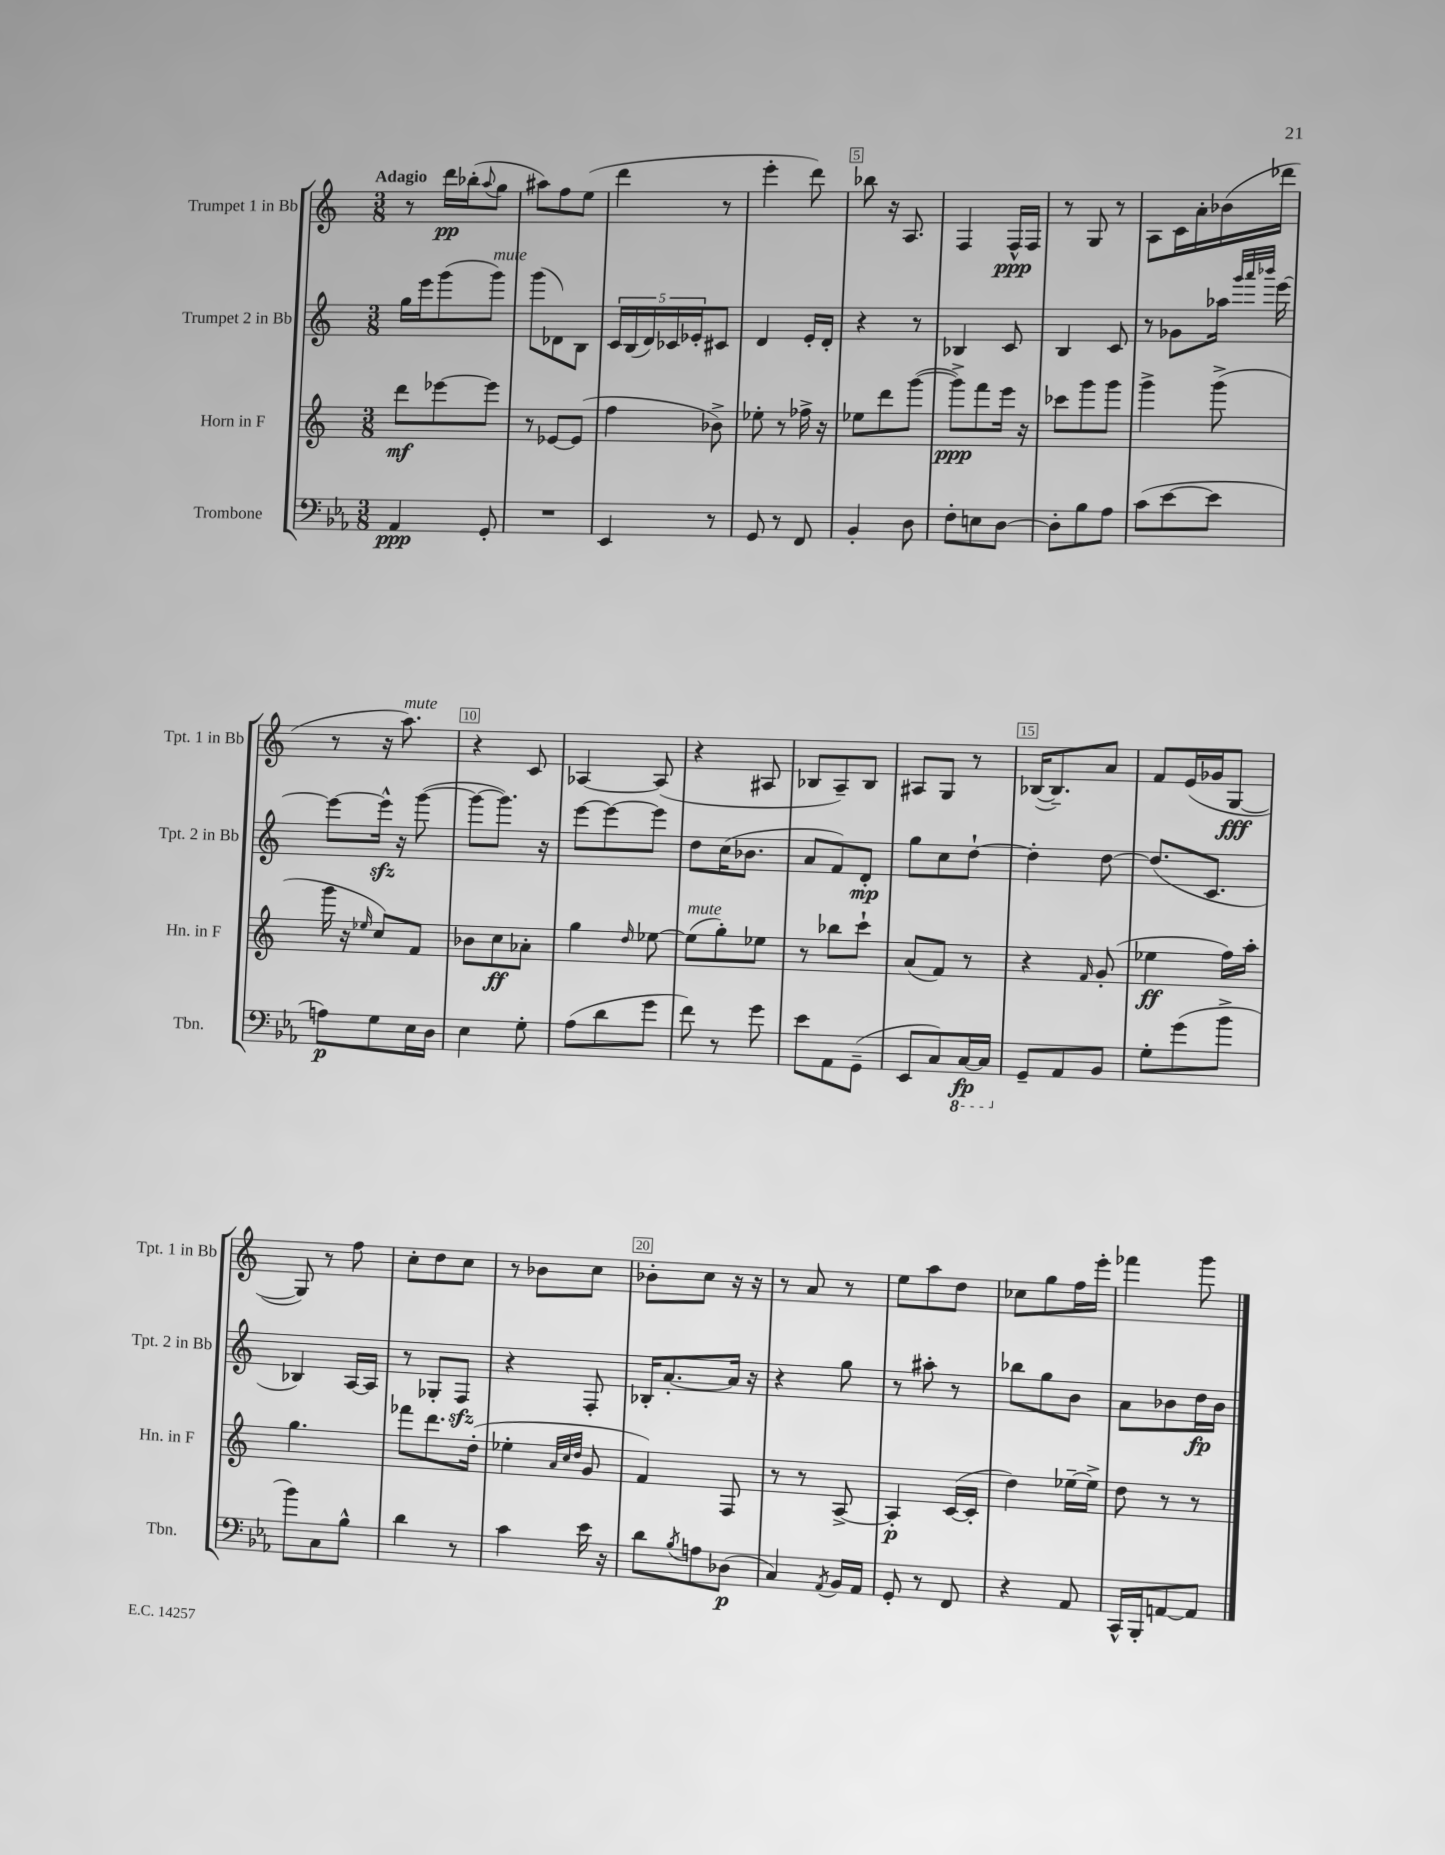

**kern	**dynam	**kern	**dynam	**kern	**dynam	**kern	**dynam
*part4	*part4	*part3	*part3	*part2	*part2	*part1	*part1
*staff4	*staff4	*staff3	*staff3	*staff2	*staff2	*staff1	*staff1
*I"Trombone	*	*I"Horn in F	*	*I"Trumpet 2 in Bb	*	*I"Trumpet 1 in Bb	*
*I'Tbn.	*	*I'Hn. in F	*	*I'Tpt. 2 in Bb	*	*I'Tpt. 1 in Bb	*
*clefF4	*	*clefG2	*	*clefG2	*	*clefG2	*
*k[b-e-a-]	*	*k[]	*	*k[]	*	*k[]	*
*M3/8	*	*M3/8	*	*M3/8	*	*M3/8	*
=1	=1	=1	=1	=1	=1	=1	=1
!	!	!	!	!	!	!LO:TX:a:B:t=Adagio	!
4AA-/	ppp	8ddd\L	mf	16gg\LL	.	8r	.
.	.	.	.	16eee\J	.	.	.
.	.	[8eee-X\	.	(8ggg\	.	16ddd\LL	pp
.	.	.	.	.	.	(16bb-X'\J	.
.	.	.	.	.	.	8qqaa/	.
!	!	!	!	!LO:TX:a:i:t=mute	!	!	!
8GG'/	.	8eee-\J]	.	8ggg\J)	.	8gg\J	.
=2	=2	=2	=2	=2	=2	=2	=2
4.r	.	8r	.	(8ggg\L	.	8aa#X\L)	.
.	.	[8e-X/L	.	8d-X\)	.	8ff\	.
.	.	(8e-/J]	.	8B\J	.	(8ee\J	.
=3	=3	=3	=3	=3	=3	=3	=3
4EE-/	.	4ff\	.	20c/LL	.	4ddd\	.
.	.	.	.	(20B/	.	.	.
.	.	.	.	20d/)	.	.	.
.	.	.	.	20c-X/	.	.	.
.	.	.	.	20e-X'/J	.	.	.
8r	.	8b-X^\)	.	8c#X/J	.	8r	.
=4	=4	=4	=4	=4	=4	=4	=4
8GG/	.	8ee-X'\	.	4d/	.	4eee'\	.
8r	.	8r	.	.	.	.	.
8FF/	.	16ff-X^\	.	16e'/LL	.	8ddd\)	.
.	.	16r	.	16d'/JJ	.	.	.
=5	=5	=5	=5	=5	=5	=5	=5
4BB-'/	.	8ee-X\L	.	4r	.	8bb-X\	.
.	.	8ddd\	.	.	.	16r	.
.	.	.	.	.	.	8.A/	.
8D\	.	([8ggg\J	.	8r	.	.	.
=6	=6	=6	=6	=6	=6	=6	=6
8F'\L	.	8ggg^\L])	ppp	4B-X/	.	4F/	.
8En\	.	8fff\	.	.	.	.	.
[8D\J	.	16eee\Jk	.	8c/	.	16F^^/LL	ppp
.	.	16r	.	.	.	16F/JJ	.
=7	=7	=7	=7	=7	=7	=7	=7
8D'\L]	.	8ccc-X\L	.	4B/	.	8r	.
8B-\	.	8ggg\	.	.	.	8G/	.
8A-\J	.	8ggg\J	.	8c/	.	8r	.
=8	=8	=8	=8	=8	=8	=8	=8
(8c\L	.	4ggg^\	.	8r	.	8A\L	.
[8e-\	.	.	.	8g-X\L	.	16c\L	.
.	.	.	.	.	.	16a'\	.
8e-\J]	.	(8ggg^\	.	16aa-X\Jk	.	(16b-X\	.
.	.	.	.	32qqggg/LLL	.	.	.
.	.	.	.	32qqaaa/	.	.	.
.	.	.	.	32qqbbb-X/JJJ	.	.	.
.	.	.	.	[16eee\	.	16ddd-X\JJ	.
!!LO:LB:g=z
=9	=9	=9	=9	=9	=9	=9	=9
8An\L)	p	16ggg\	.	8eee\L_	.	8r	.
.	.	16r	.	.	.	.	.
.	.	16qqee-X/	.	.	.	.	.
8G\	.	8cc/L)	.	16eeezz^^\Jk]	.	16r	.
!	!	!	!	!	!	!LO:TX:a:i:t=mute	!
.	.	.	.	16r	.	8.aa\)	.
16E-\L	.	8f/J	.	([8ggg\	.	.	.
16D\JJ	.	.	.	.	.	.	.
=10	=10	=10	=10	=10	=10	=10	=10
4E-\	.	8b-X\L	.	8ggg\L_	.	4r	.
.	.	8cc\	ff	8.ggg\J])	.	.	.
8G'\	.	8a-X'\J	.	.	.	8c/	.
.	.	.	.	16r	.	.	.
=11	=11	=11	=11	=11	=11	=11	=11
(8A-\L	.	4gg\	.	[8eee\L	.	[4A-X/	.
8d\	.	.	.	8eee\_	.	.	.
.	.	16qqdd/	.	.	.	.	.
8g\J	.	[8ee-X\	.	8eee\J]	.	(8A-/]	.
=12	=12	=12	=12	=12	=12	=12	=12
!	!	!LO:TX:a:i:t=mute	!	!	!	!	!
8f\)	.	(8ee-\L]	.	8dd\L	.	4r	.
8r	.	8gg'\)	.	(16cc\K	.	.	.
.	.	.	.	8.b-X\J	.	.	.
8g\	.	8ee-X\J	.	.	.	8A#X/	.
=13	=13	=13	=13	=13	=13	=13	=13
8e-\L	.	8r	.	8a/L	.	8B-X/L	.
8AA-\	.	8bb-X\L	.	8f/)	.	8A~/)	.
(8GG~\J	.	8ccc`\J	.	8d'/J	mp	8B-/J	.
=14	=14	=14	=14	=14	=14	=14	=14
8EE-/L	.	(8a/L	.	8gg\L	.	8A#X/L	.
8C/)	.	8f/J)	.	8cc\	.	8G/J	.
*8ba	*	*	*	*	*	*	*
[16CC/L	fp	8r	.	[8dd`\J	.	8r	.
16CC/JJ]	.	.	.	.	.	.	.
=15	=15	=15	=15	=15	=15	=15	=15
*X8ba	*	*	*	*	*	*	*
8GG~/L	.	4r	.	4dd'\]	.	([16B-X/KL	.
.	.	.	.	.	.	8.B-~/])	.
8AA-/	.	.	.	.	.	.	.
.	.	16qqf/	.	.	.	.	.
8BB-/J	.	(8g'/	.	[8dd\	.	8a/J	.
=16	=16	=16	=16	=16	=16	=16	=16
8G'\L	.	4ee-X\	ff	(8.dd/L]	.	8f/L	.
(8g\	.	.	.	.	.	(16e/L	.
.	.	.	.	8.c/J	.	16g-X/J	.
8b-^\J	.	16ff\LL)	.	.	.	[8G/J	fff
.	.	16aa'\JJ	.	.	.	.	.
!!LO:LB:g=z
=17	=17	=17	=17	=17	=17	=17	=17
8b-\L)	.	4.gg\	.	4B-X/)	.	8G/])	.
8C\	.	.	.	.	.	8r	.
8B-^^\J	.	.	.	[16A/LL	.	8ff\	.
.	.	.	.	16A/JJ]	.	.	.
=18	=18	=18	=18	=18	=18	=18	=18
4d\	.	8fff-X\L	.	8r	.	8cc'\L	.
.	.	8.ddd\	.	8G-X'/L	.	8dd\	.
8r	.	.	.	8Fzz/J	.	8cc\J	.
.	.	(16dd'\Jk	.	.	.	.	.
=19	=19	=19	=19	=19	=19	=19	=19
4c\	.	4ee-X'\	.	4r	.	8r	.
.	.	.	.	.	.	8b-X\L	.
.	.	32qqa/LLL	.	.	.	.	.
.	.	32qqcc/	.	.	.	.	.
.	.	32qqdd/JJJ	.	.	.	.	.
16e-\	.	8g/	.	8F'/	.	8cc\J	.
16r	.	.	.	.	.	.	.
=20	=20	=20	=20	=20	=20	=20	=20
8d\L	.	4f/)	.	16B-X'/KL	.	8b-X'\L	.
.	.	.	.	[8.a'/	.	.	.
8qB-/	.	.	.	.	.	.	.
8An\	.	.	.	.	.	8cc\J	.
(8D-X\J	p	8F/	.	16a/Jk]	.	16r	.
.	.	.	.	16r	.	16r	.
=21	=21	=21	=21	=21	=21	=21	=21
4C/)	.	8r	.	4r	.	8r	.
.	.	8r	.	.	.	8a/	.
8qAA-/	.	.	.	.	.	.	.
16BB-/LL	.	[8A^/	.	8gg\	.	8r	.
16AA-/JJ	.	.	.	.	.	.	.
=22	=22	=22	=22	=22	=22	=22	=22
8GG'/	.	4A'/]	p	8r	.	8ee\L	.
8r	.	.	.	8aa#X'\	.	8aa\	.
8FF/	.	([16c/LL	.	8r	.	8dd\J	.
.	.	16c'/JJ]	.	.	.	.	.
=23	=23	=23	=23	=23	=23	=23	=23
4r	.	4dd\)	.	8bb-X\L	.	8cc-X\L	.
.	.	.	.	8gg\	.	8gg\	.
8AA-/	.	[16ee-X~\LL	.	8b\J	.	16ff\L	.
.	.	16ee-^\JJ]	.	.	.	16eee'\JJ	.
=24	=24	=24	=24	=24	=24	=24	=24
16CC^^/LL	.	8dd\	.	8a\L	.	4fff-X\	.
16BBB-'/J	.	.	.	.	.	.	.
[8AAn/	.	8r	.	8b-X\	.	.	.
8AA/J]	.	8r	.	16dd\L	fp	8ggg\	.
.	.	.	.	16b-\JJ	.	.	.
==	==	==	==	==	==	==	==
*-	*-	*-	*-	*-	*-	*-	*-
